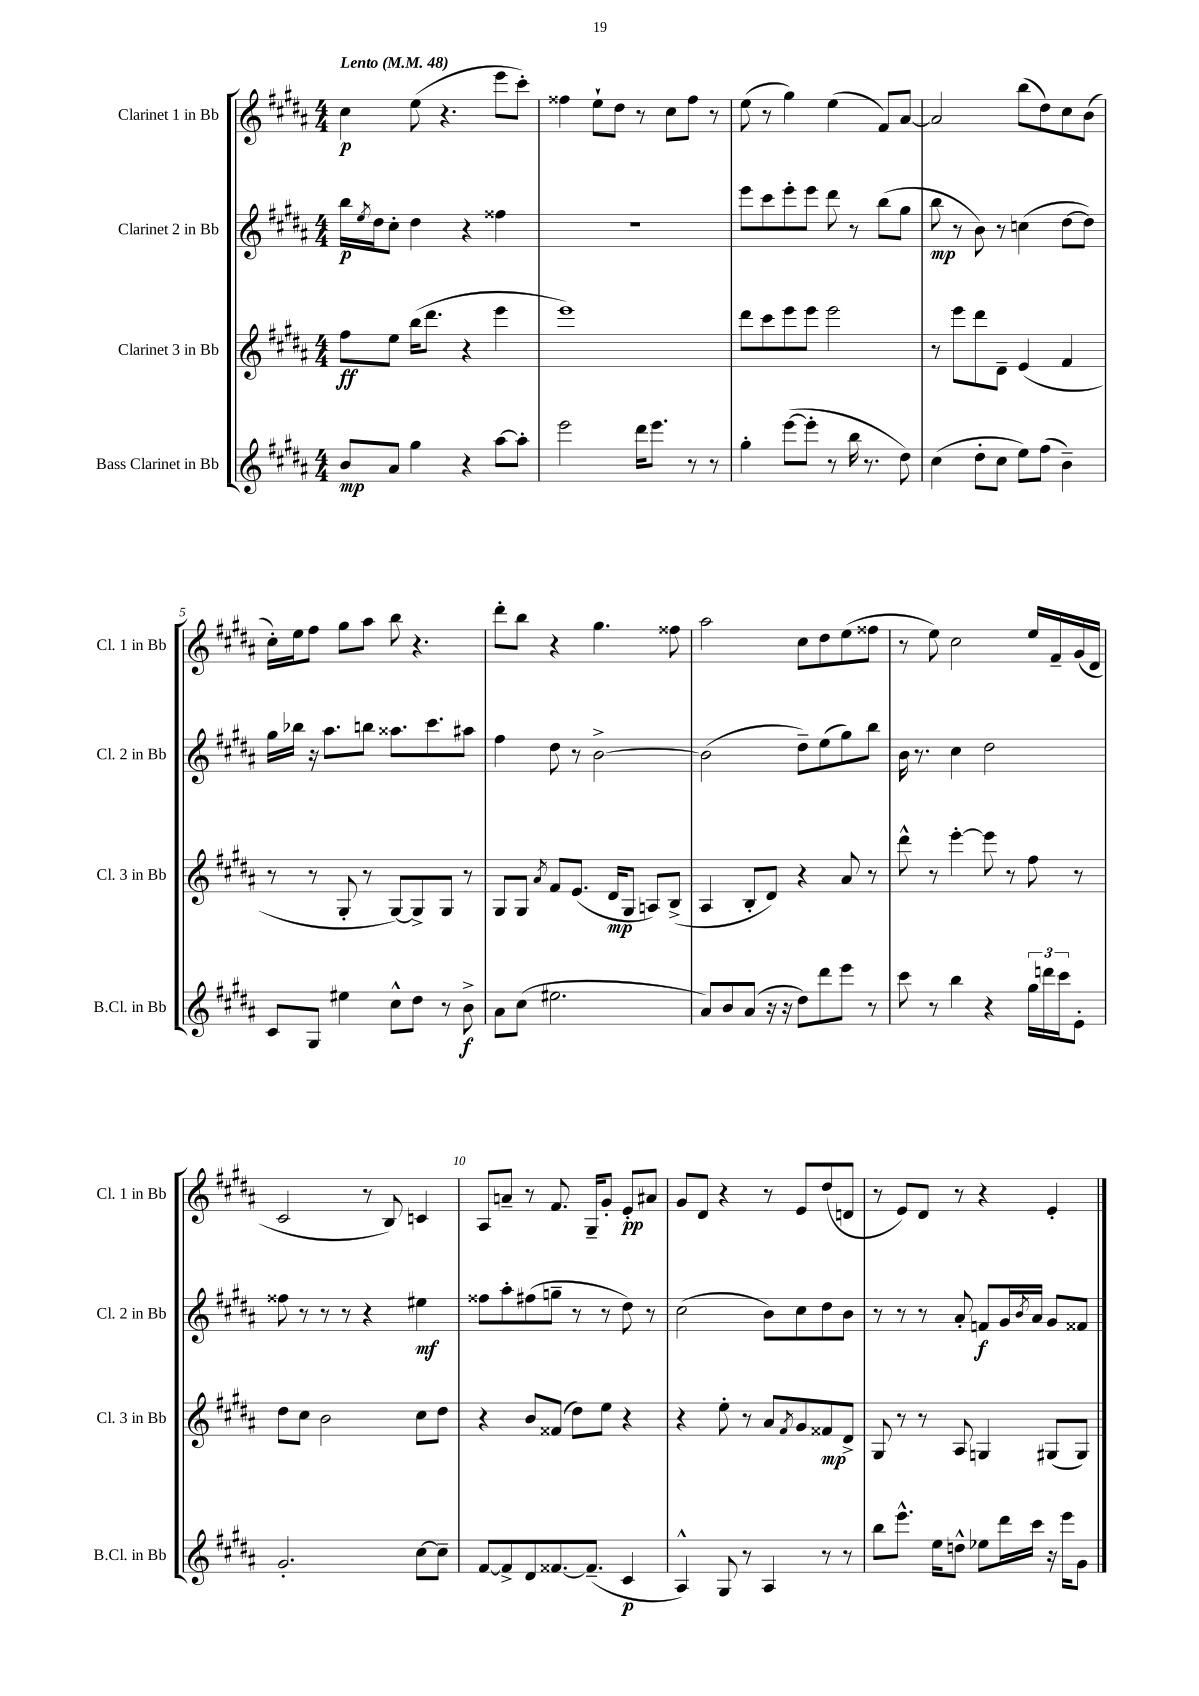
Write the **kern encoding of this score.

**kern	**kern	**kern	**kern
*staff4	*staff3	*staff2	*staff1
*clefG2	*clefG2	*clefG2	*clefG2
*k[f#c#g#d#a#]	*k[f#c#g#d#a#]	*k[f#c#g#d#a#]	*k[f#c#g#d#a#]
*M4/4	*M4/4	*M4/4	*M4/4
*MM48	*MM48	*MM48	*MM48
8b/L	8ff#\L	16bb\LL	4cc#\
.	.	8qee/	.
.	.	16dd#\J	.
8a#/J	8ee\J	8cc#'\J	.
4gg#\	(16bb\LK	4dd#\	(8ee\
.	8.ddd#\J	.	.
.	.	.	4.r
4r	4r	4r	.
[8aa#\L	4eee\	4ff##\	8eee\L
8aa#'\]J	.	.	8ccc#'\J)
=	=	=	=
2eee\	1eee)	1r	4ff##\
.	.	.	8ee`\L
.	.	.	8dd#\J
16ddd#\LK	.	.	8r
8.eee\J	.	.	.
.	.	.	8cc#\L
8r	.	.	8ff##\J
8r	.	.	8r
=	=	=	=
4gg#'\	8ddd#\L	8eee\L	(8ee\
.	8ccc#\	8ccc#\	8r
([8eee\L	8eee\	8eee'\	4gg#\)
8eee'\]J	8eee\J	8eee\J	.
8r	2eee\	8ddd#\	(4ee\
16bb\	.	8r	.
8.r	.	.	.
.	.	(8bb\L	8f#/L)
8dd#\)	.	8gg#\J	[8a#/J
=	=	=	=
(4cc#\	8r	8bb\	2a#/]
.	8eee\L	8r	.
8dd#'\L	8ddd#\	8b\)	.
8cc#\J	8d#~\J	8r	.
8ee\L)	(4e/	(4cc\	(8bb\L
(8ff#\J	.	.	8dd#\)
4b~\)	4f#/	[8dd#\L	8cc#\
.	.	8dd#\]J)	(8b\J
=	=	=	=
8c#/L	8r	16gg#\LL	16cc#'\LL)
.	.	16bb-\JJ	16ee\J
8G#/J	8r	16r	8ff#\J
.	.	8.aa#\L	.
4ee#\	8G#'/	.	8gg#\L
.	8r	8bb\J	8aa#\J
8cc#^^\L	[8G#/L)	8.aa##\L	8bb\
8dd#\J	8G#^/]	.	4.r
.	.	8.ccc#\	.
8r	8G#/J	.	.
8b^\	8r	8aa#\J	.
=	=	=	=
8a#\L	8G#/L	4ff#\	8ddd#'\L
(8cc#\J	8G#/J	.	8bb\J
.	8qa#/	.	.
2.ee#\	8f#/L	8dd#\	4r
.	(8.e/J	8r	.
.	.	[2b^\	4.gg#\
.	16d#/LK	.	.
.	8G#/J	.	.
.	8A/L)	.	.
.	(8B^/J	.	8ff##\
=	=	=	=
8a#/L)	4A#/	(2b\]	2aa#\
8b/	.	.	.
(8a#/J	8B'/L	.	.
16r	8d#/J)	.	.
16r	.	.	.
8dd#\L)	4r	8dd#~\L)	8cc#\L
8ddd#\	.	(8ee\	8dd#\
8eee\J	8a#/	8gg#\)	(8ee\
8r	8r	8bb\J	8ff##\J
=	=	=	=
8ccc#\	8ddd#^^\	16b\	8r
.	.	8.r	.
8r	8r	.	8ee\)
4bb\	[4eee'\	4cc#\	2cc#\
4r	8eee\]	2dd#\	.
.	8r	.	.
24gg#\LL	8ff#\	.	16ee/LL
24ddd\	.	.	.
.	.	.	16f#~/
24ccc#\J	.	.	.
8e'\J	8r	.	(16g#/
.	.	.	16d#/JJ
=	=	=	=
2.g#'/	8dd#\L	8ff##\	2c#/
.	8cc#\J	8r	.
.	2b\	8r	.
.	.	8r	.
.	.	4r	8r
.	.	.	8B/)
[8cc#\L	8cc#\L	4ee#\	4c/
8cc#~\]J	8dd#\J	.	.
=	=	=	=
[8f#/L	4r	8ff##\L	8A#/L
8f#^/]	.	8aa#'\	8a~/J
8d#/	8b/L	(8ff#\	8r
[8.f##/	(8f##/J	8gg~\J	8.f#/
.	8dd#\L)	8r	.
(8.f##~/]J	.	.	16G#~/LK
.	8ee\J	8r	8g#'/J
4c#/	4r	8dd#\)	8e'/L
.	.	8r	8a#/J
=	=	=	=
4A#^^/)	4r	(2cc#\	8g#/L
.	.	.	8d#/J
8G#/	8ee'\	.	4r
8r	8r	.	.
4A#/	8a#/L	8b\L)	8r
.	8qf#/	.	.
.	8g#/	8cc#\	8e/L
8r	8f##/	8dd#\	(8dd#/
8r	8d#^/J	8b\J	8d/J
=	=	=	=
8bb\L	8G#/	8r	8r
8.eee^^\J	8r	8r	8e/L)
.	8r	8r	8d#/J
16ee\LK	.	.	.
8dd^^\J	8A#/	8a#'/	8r
8ee-\L	4G/	8f/L	4r
16ddd#\L	.	16g#/L	.
.	.	8qb/	.
16ccc#\JJ	.	16a#/JJ	.
16r	(8G#/L	8g#/L	4e'/
16eee\LK	.	.	.
8g#\J	8G#/J)	8f##/J	.
==	==	==	==
*-	*-	*-	*-
